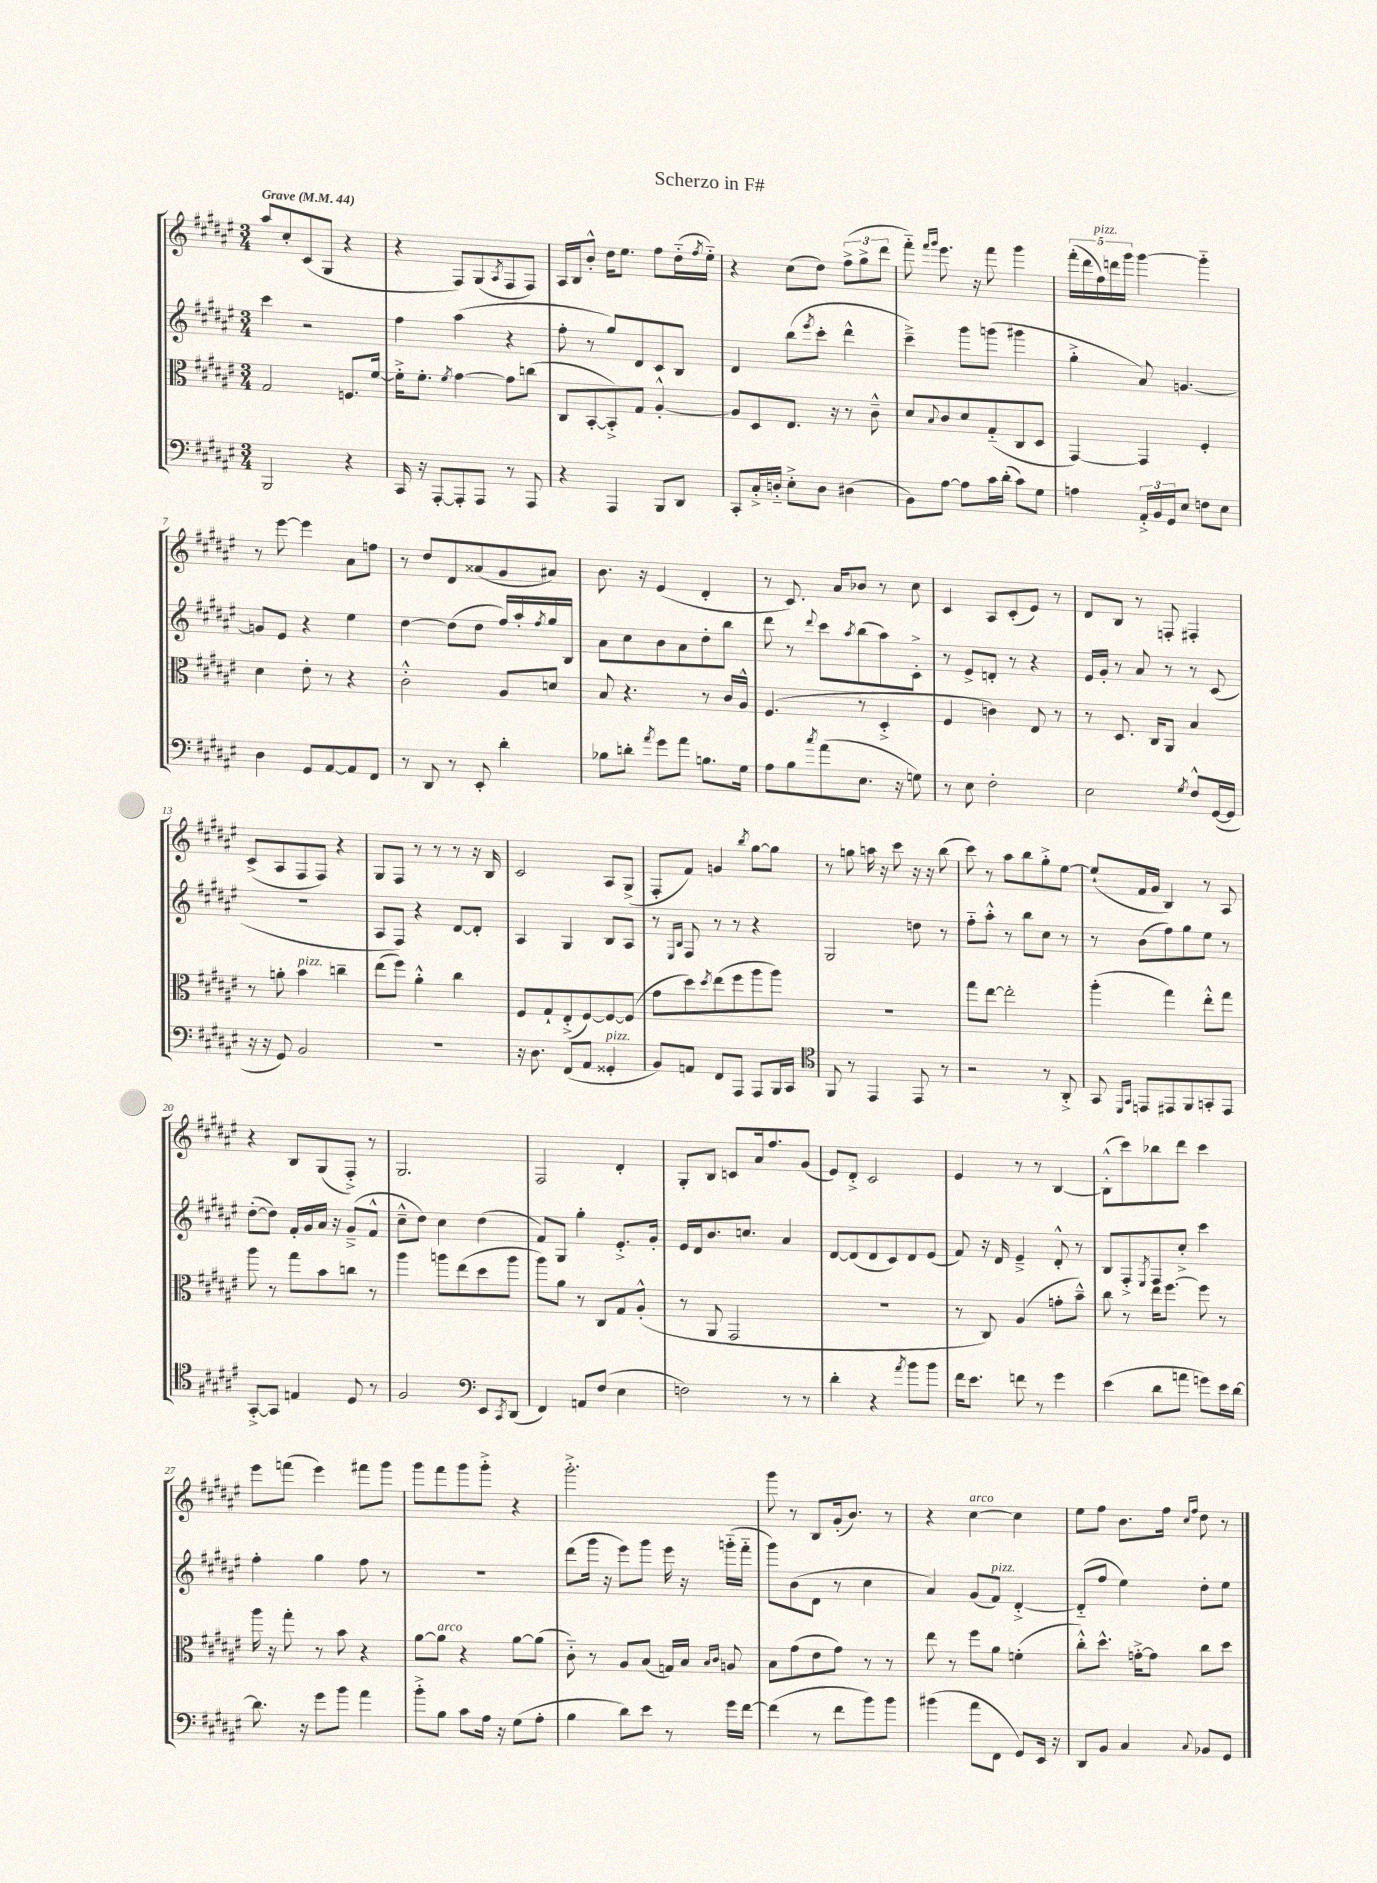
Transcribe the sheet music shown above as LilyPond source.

\header { title = "Scherzo in F#" }
<<
\new StaffGroup <<
\new Staff = "s0" {
    \clef treble \key fis \major \numericTimeSignature \time 3/4 \tempo "Grave" 4 = 44
    ais''8 cis''8-. cis'8( gis8 r4 |
    r4 fis8) gis8( \acciaccatura { ais8 } fis8 fis8) |
    ais16 b16 b'8-.-^ dis''16 eis''8. fis''8 dis''16-_( \acciaccatura { fis''8 } eis''16-_) |
    r4 cis''8( dis''8) \tuplet 3/2 { fis''8->( gis''8-> dis'''8 } |
    fis'''8-_) \grace { fis'''16 gis'''16 } eis'''8. r16 fis'''8 gis'''4 |
    \tuplet 5/4 { fis'''16-.( dis'''16 fis''16^\markup { \italic "pizz." }) d'''16 gis'''16 } gis'''4~ gis'''4-_ |
    r8 eis'''8~ eis'''4 ais'8 f''8 |
    r8 dis''8 dis'8 aisis'8( gis'8 ais'8) |
    b'8. r16 eis'4( dis'4-. |
    r8 cis'8.) ais'16 bes'8 r8 cis''8 |
    cis'4 ais8 cis'8-.( eis'8) r8 |
    dis'8 b8 r8 f8-. fis4-. |
    cis'8->( ais8 fis8 fis8) r4 |
    gis8 fis8 r8 r8 r8 r16 b16 |
    cis'2 ais8 gis8->( |
    fis8-. fis'8) g'4 \acciaccatura { b''8 } gis''8~ gis''8 |
    r8 g''8 a''16 r16 cis'''8 r16 r16 b''8( |
    cis'''8) r8 ais''8 b''8 gis''8-.-> eis''8~ |
    eis''8-!( fis'16 gis'16 b4) r8 ais8 |
    r4 b8 gis8( fis8-.->) r8 |
    gis2. |
    fis2 dis'4-. |
    gis8-. b8 c'8 ais'16 fis''8. gis'8( |
    eis'8) dis'8-.-> cis'2 |
    eis'4 r8 r8 b4~ |
    b8-.-^( cis'''8) bes''8 dis'''8 cis'''4 |
    eis'''8 f'''8( eis'''4) fis'''8 gis'''8 |
    gis'''8 fis'''8 gis'''8 gis'''8-.-> r4 |
    gis'''2.-.-> |
    gis'''8 r8 b8 gis'16-.( b'8.) r8 |
    r4 cis''4~^\markup { \italic "arco" } cis''4 |
    eis''8 fis''8 b'8. fis''16 \grace { cis''16 fis''16 } dis''8 r8 \bar "|." |
}
\new Staff = "s1" {
    \clef treble \key fis \major \numericTimeSignature \time 3/4
    cis'''4 r2 |
    fis''4 ais''4( r4 |
    fis''8-. r8 gis''8) dis'8 cis'8 b8 |
    dis'4 b''8( \acciaccatura { eis'''8 } cis'''8-. dis'''4-^ |
    cis'''4--->) gis'''8 g'''8( gis'''4 |
    gis''4-.-> ais'8) g'4.~ |
    g'8 eis'8 r4 eis''4 |
    dis''4~ dis''8( dis''8 fis''16) ais''16-. \acciaccatura { fis''8 } gis''16 b16 |
    ais'8 cis''8 b'8 ais'8 dis''8-. b''8 |
    dis'''8 r8 \appoggiatura { dis'''8 } cis'''8 \acciaccatura { ais''8 } b''8( ais''8) cis'8-.-> |
    r8 eis'8-> d'8-. r8 r4 |
    eis'16 gis'16-. r8 ais'8 r8 r8 cis'8( |
    R2. |
    ais8 fis8) r4 dis'8~ dis'8-. |
    ais4 gis4 b8 ais8 |
    r8 \grace { eis16 b16 } fis8 r8 r8 r4 |
    gis2 d''8 r8 |
    fis''8-_ ais''8-.-^ r8 b''8 cis''8 r8 |
    r8 b'8( fis''8) gis''8 eis''8 r8 |
    dis''8~-.( dis''8) fis'16-. gis'16 ais'16 r16 gis'8--->( fis'8-^ |
    cis''8---^ dis''8) cis''4 dis''4( |
    fis'8) gis8 gis''4-. eis'8.-.-> gis'16-. |
    eis'16 dis'16 b'8. c''8. ais'4 |
    dis'8~ dis'8( dis'8 cis'8) dis'8 eis'8( |
    fis'8) r16 dis'16 eis'4---> dis'8-.-^ r8 |
    b8 fis8-.-> \acciaccatura { eis8 } fis8 cis''8-.-> cis'''4 |
    fis''4-. gis''4 fis''8 r8 |
    R2. |
    dis'''8( gis'''16 r16 eis'''8) gis'''8 eis'''16 r16 g'''16-_( fis'''16-_ |
    gis'''8) b'8( dis'8 r8 cis''4 |
    ais'4) gis'8( fis'8^\markup { \italic "pizz." }) dis'4~-.-> |
    dis'8-_( fis''8 eis''4) dis''8-. eis''8 \bar "|." |
}
\new Staff = "s2" {
    \clef alto \key fis \major \numericTimeSignature \time 3/4
    gis2 f8. fis'16~ |
    fis'16-.-> fis'8.-. \acciaccatura { fis'8 } gis'4~ gis'8 c''8( |
    cis8 b,8~-. b,8-.->) gis8 ais4~-.-^ |
    ais8 dis8 eis8. r16 r8 cis'8---^ |
    dis'8 \appoggiatura { b8 } cis'8 dis'8 gis8-_( cis8 dis8 |
    gis,4~) gis,4 fis4-. |
    dis'4 eis'8-. r8 r4 |
    cis'2-.-^ ais8 d'8 |
    b8 r4. r8 cis'16 ais16-^ |
    fis4.( r8 dis4-.-> |
    fis4 c'4) eis8 r8 |
    r8 dis8. cis16 ais,8 b4 |
    r8 a'8-. b'4^\markup { \italic "pizz." } c''4-- |
    eis''8( fis''8) ais'4-.-^ cis''4 |
    fis8 gis8-! eis8-.->( fis8~) fis8~ fis8( |
    gis'8 dis''8) \acciaccatura { dis''8 } eis''8( fis''8 ais''8 ais''8) |
    R2. |
    gis''8 eis''8~ eis''2-. |
    ais''4-.( gis''4) eis''8-.-^ gis''8 |
    ais''8 r8 gis''8 b'8 c''8 r8 |
    ais''4 a''8 eis''8( dis''8 a''8 |
    ais''8) ais'8 r8 cis8 gis8 ais8-.-^( |
    r8 ais,8 gis,2 |
    R2. |
    r8 cis8) ais4( g'8-. b'8---^) |
    cis''8 r8 eis''16 fis''8.~ fis''8 r8 |
    ais''16 r16 gis''8-. r8 b'8 r4 |
    ais'8~ ais'8^\markup { \italic "arco" } r4 ais'8~ ais'8( |
    cis'8-_) r8 ais8 b8( g16) b16 \grace { b16 cis'16 } a8 |
    b8 gis'8( eis'8 gis'8) r8 r8 |
    eis''8 r8 fis''8 ais'8 f'4-.( |
    cis''8-.-^) dis''8.-^ g'16~-.-> g'8 cis''8 dis''8 \bar "|." |
}
\new Staff = "s3" {
    \clef bass \key fis \major \numericTimeSignature \time 3/4
    b,,2 r4 |
    cis,16 r16 ais,,8~-. ais,,8-. ais,,8 r8 ais,,8 |
    r4 ais,,4 b,,8 dis,8 |
    cis,8-. cis16-.-> d16-_ eis8-.-> d8 dis4( |
    b,8) ais8~ ais8 cis'16 dis'16-.( cis'8) gis8 |
    a4 \tuplet 3/2 { ais,16-.-> b,16 gis,16 } eis8 f8 eis8 |
    dis4 gis,8 ais,8~ ais,8 fis,8 |
    r8 dis,8 r8 eis,8-. dis'4-. |
    bes8 d'8-. \acciaccatura { ais'8 } gis'8 ais'8 b8. gis16 |
    ais8 b8 \acciaccatura { cis''8 } ais'8( eis8. r16 g8) |
    r8 eis8 fis2-. |
    eis2 \acciaccatura { gis8 } fis8-^ gis,16~( gis,16 |
    r16 r16 gis,8) b,2 |
    R2. |
    r16 dis8. fis,8( ais,8 gisis,4-.^\markup { \italic "pizz." } |
    b,8) a,8 fis,8 ais,,8 ais,,8 b,,16 cis,16 |
    \clef tenor fis,8 r8 eis,4 eis,8 r8 |
    r2 r8 ais,8-.-> |
    gis,8 \grace { dis,16 gis,16 } e,8 eis,8 fis,8 g,8-. eis,8 |
    gis,8~-.-> gis,8 e4 dis8 r8 |
    fis2 \clef bass eis,8 \acciaccatura { cis,8 } dis,8( |
    fis,4) a,8 fis8( eis4 |
    f2) r8 r8 |
    dis'4-. r4 \acciaccatura { ais'8 } b'8 b'8 |
    fis'16 eis'8. f'8 r8 gis'4 |
    eis'4( dis'8 a'8 g'8) eis'16 dis'16~ |
    dis'8. r16 gis'8 b'8 ais'4 |
    b'8-.-> b8 cis'8 ais16 r16 gis8( ais8-. |
    b4 dis'8) eis'8 r8 gis'16 fis'16~ |
    fis'4( r8 fis'8 b'8) b'8 |
    bis'4( ais'8 fis,8 gis,8) eis,16 r16 |
    dis,8 b,8 cis4 \appoggiatura { cis8 } bes,8 gis,8 \bar "|." |
}
>>
>>
